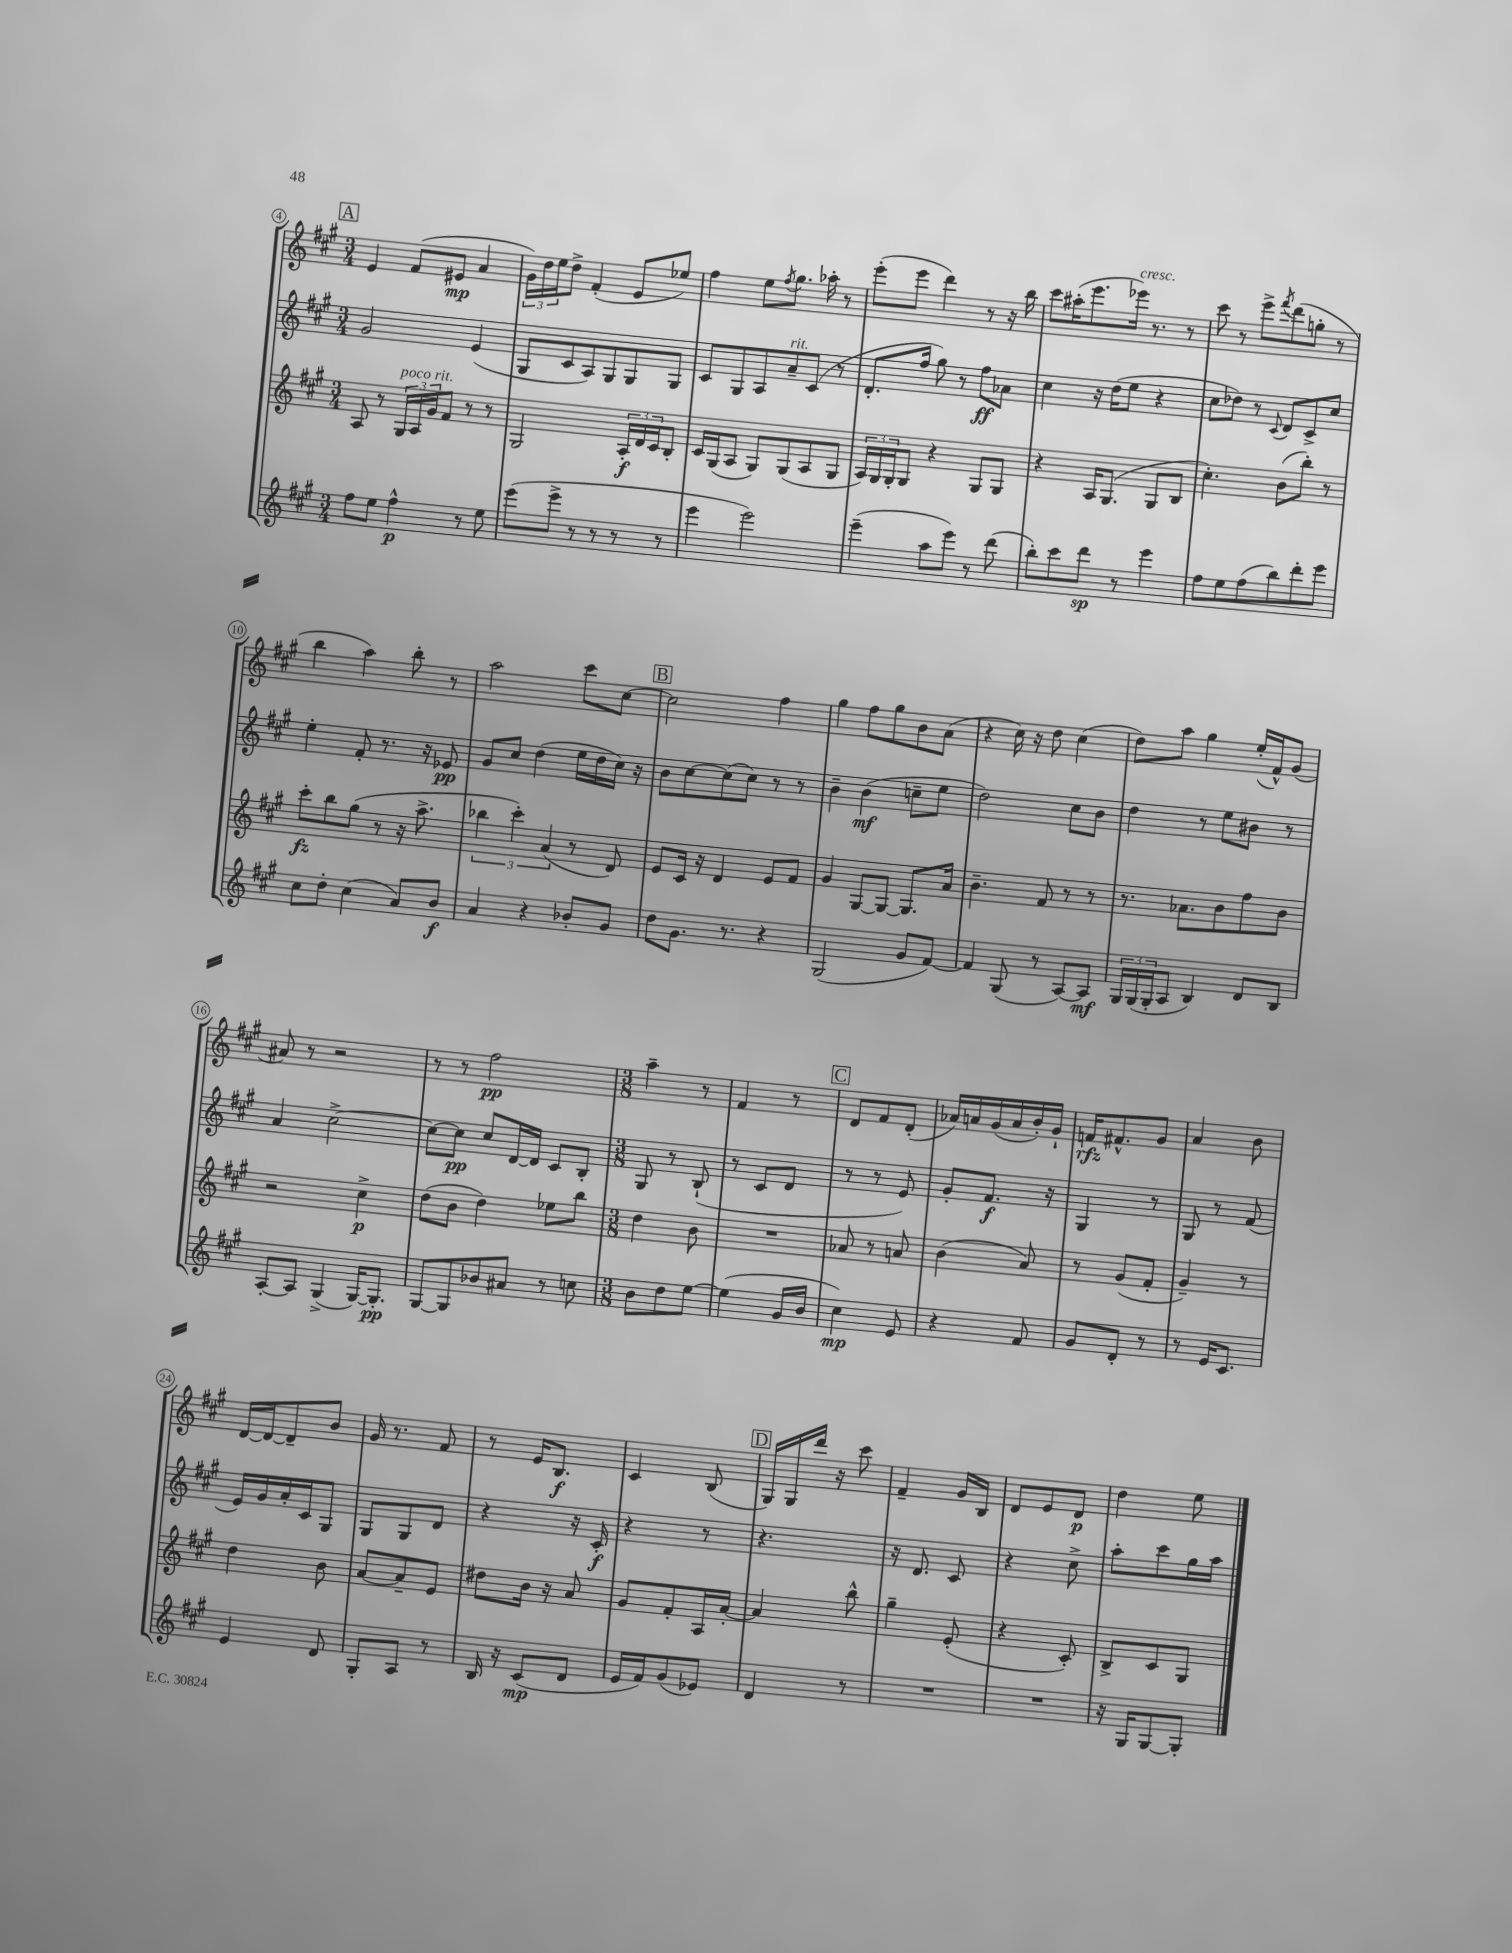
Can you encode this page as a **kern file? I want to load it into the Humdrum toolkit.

**kern	**kern	**kern	**kern
*staff4	*staff3	*staff2	*staff1
*clefG2	*clefG2	*clefG2	*clefG2
*k[f#c#g#]	*k[f#c#g#]	*k[f#c#g#]	*k[f#c#g#]
*M3/4	*M3/4	*M3/4	*M3/4
8ff#\L	8A/	2g#/	4e/
8ee\J	8r	.	.
4ff#^^\	24G#/LL	.	(8f#/L
.	24A/	.	.
.	24g#/J	.	.
.	8f#/J	.	8e#/J
8r	8r	(4e/	4a/
8ee\	8r	.	.
=	=	=	=
(8eee\L	2G#/	8G#/L	24g#\LL)
.	.	.	24dd\
.	.	.	24ee\J
8eee^\J	.	8c#/	8dd^\J
8r	.	8A/)	(4f#'/
8r	.	8G#/	.
8r	24A'/LL	8G#/	8e/L
.	24d/	.	.
.	24c#/J	.	.
8r	8B'/J	8G#/J	8ee-/J)
=	=	=	=
4eee\	16c#/LL	8c#/L	4ff#\
.	(16G#/J	.	.
.	8A/J	8G#/	.
2eee\)	8G#/L)	8A/	8ee\L
.	.	.	8qff#/
.	(8G#/	8a~/	8.gg#\J
.	8A/	(8c#/J	.
.	.	.	16aa-'\
.	8G#/J	8r	8r
=	=	=	=
(4eee~\	24A/LL)	8.d'/L	(8eee'\L
.	24G#/	.	.
.	24G#'/J	.	.
.	8G#/J	.	8eee\J
.	.	16ff#/Jk	.
8aa\L	4r	8gg#\)	4ddd\)
8eee\J)	.	8r	.
8r	8G#/L	8ff#\L	8r
(8ddd\	8G#/J	8a-\J	16r
.	.	.	16bb\
=	=	=	=
8bb'\L)	4r	4cc#\	8ccc#\L
8ccc#\	.	.	(16aa#'\K
.	.	.	8.eee\
8ddd\J	16A/LK	16r	.
.	(8.G#/J	(16dd\LK	.
8r	.	8ee\J	16eee-\Jk)
.	.	.	8.r
4eee\	8G#/L	4r	.
.	8B/J	.	8r
=	=	=	=
8ff#\L	4.cc#'\)	8cc#\L	8ccc#\
8ee\	.	8dd-\J)	8r
(8ff#\	.	8r	8eee^\L
.	.	8qqc#/	8qfff#/
8bb\)	(8b\L	8d/L	(8ddd\
8ddd'\	8bb'\J)	8c#^/	8gg'\J
8eee\J	8r	8cc#/J	8r
=	=	=	=
8cc#\L	8ccc#'\L	4ee'\	4bb\
8dd'\J	8bb\	.	.
(4cc#\	(8gg#\J	8f#'/	4aa\)
.	8r	8.r	.
8a/L)	16r	.	8bb'\
.	8.aa^\	16r	.
8b/J	.	8e-/	8r
=	=	=	=
4a/	6bb-\	8g#/L	2aa\
.	.	8cc#/J	.
.	6ccc#'\)	.	.
4r	.	(4dd\	.
.	(6a/	.	.
8b-'/L	8r	16ee\LL	8ccc#\L
.	.	16dd\	.
8g#/J	8d/)	16cc#\JJ)	[8cc#\J
.	.	16r	.
=	=	=	=
8dd\L	8e/L	8b\L	2cc#\]
8.g#\J	16c#/Jk	[8cc#\	.
.	16r	.	.
.	4d/	(8cc#\]	.
8.r	.	.	.
.	.	8cc#\J)	.
4r	8e/L	8r	4ff#\
.	8f#/J	8r	.
=	=	=	=
(2G#/	4g#/	4b~\	4gg#\
.	[8G#/L	(4b\	8ff#\L
.	8G#/_J	.	8gg#\
8g#/L	8.G#/]L	8cc~\L	8b\
[8f#/J)	.	8ee\J	(8a\J
.	16a/Jk	.	.
=	=	=	=
4f#/]	4.b~\	2dd\)	4r
(8G#/	.	.	16cc#\)
.	.	.	16r
8r	8f#/	.	8dd\
[8A/L)	8r	8cc#\L	(4cc#\
8A/]J	8r	8b\J	.
=	=	=	=
24G#/LL	8.r	4dd\	8dd\L)
(24G#/	.	.	.
24G#'/J	.	.	.
8A/J	.	.	8aa\J
.	8.a-\L	.	.
4B/)	.	8r	4gg#\
.	8b\	8ee\L	.
8d/L	8ff#\	8b#\J	(16ee'/LL
.	.	.	16f#^^/J)
8B/J	8b\J	8r	(8g#/J
=	=	=	=
[8A'/L	2r	4a/	8a#/)
8A/]J	.	.	8r
(4G#^/	.	[2cc#^\	2r
[16G#/LK)	4cc#^\	.	.
8.G#'/]J	.	.	.
=	=	=	=
[8G#/L	(8dd\L	8cc#\_L	8r
8G#/]	8b\J	8cc#\]J	8r
8b-/	4dd\)	8cc#/L	2ff#\
8a#/J	.	[16d/L	.
.	.	16d/]JJ	.
8r	8ee-\L	8c#/L	.
8cc\	8bb\J	8B'/J	.
=	=	=	=
*M3/8	*M3/8	*M3/8	*M3/8
8b\L	4dd\	8G#/	4aa~\
8dd\	.	8r	.
[8ee\J	8b\	(8B`/	8r
=	=	=	=
(4ee\]	4.r	8r	4f#/
.	.	8c#/L	.
16g#/LL	.	8d/J	8r
16b/JJ	.	.	.
=	=	=	=
4cc#\)	8a-/	8r	8d/L
.	8r	8r	8f#/
8e/	8a/	8e/)	(8d'/J
=	=	=	=
4r	(4b\	8g#'/L	16a-/LL)
.	.	.	16a/
.	.	8.f#/J	(16g#/
.	.	.	16a/
8f#/	8a/)	.	16b'/)
.	.	16r	16g#`/JJ
=	=	=	=
8g#/L	8r	4G#/	16f/LK
.	.	.	8.f#^^/
8d'/J	(8g#/L	.	.
8r	8f#'/J	8r	8g#/J
=	=	=	=
8r	4g#~/)	8G#/	4a/
16e/LK	.	8r	.
8.c#/J	.	.	.
.	8r	(8f#/	8b\
=	=	=	=
4e/	4dd\	16e/LL)	[16d/LL
.	.	16g#/	16d/_J
.	.	16a'/	8d~/]
.	.	16c#/J	.
8d/	8b\	8G#/J	8b/J
=	=	=	=
8G#'/L	[8a/L	8G#/L	16g#/
.	.	.	8.r
8A/J	8a~/]	8G#/	.
8r	8e/J	8d/J	8f#/
=	=	=	=
16B/	8dd#\L	4r	8r
16r	.	.	.
(8c#/L	16b\Jk	.	16e/LK
.	16r	.	8.B/J
8d/J	8a/	16r	.
.	.	16c#'/	.
=	=	=	=
16e/LL	8g#/L	4r	4c#/
16f#/J)	.	.	.
(8g#/	8f#'/	.	.
8e-/J)	16A/L	8r	(8B/
.	[16a'/JJ	.	.
=	=	=	=
4d/	4a/]	4.r	16G#/LL)
.	.	.	16G#/
.	.	.	16ddd/JJ
.	.	.	16r
8r	8bb^^\	.	8ccc#\
=	=	=	=
4.r	4gg#~\	16r	4f#~/
.	.	8.d/	.
.	(8e'/	8c#/	16g#/LL
.	.	.	16B/JJ
=	=	=	=
4.r	4r	4r	8d/L
.	.	.	8e/
.	8c#'/)	8cc#^\	8d/J
=	=	=	=
16r	8B^/L	8aa'\L	4dd\
16G#/LK	.	.	.
[8G#/	8c#/	8ccc#\	.
8G#'/]J	8G#/J	16gg#\L	8ee\
.	.	16aa\JJ	.
==	==	==	==
*-	*-	*-	*-
